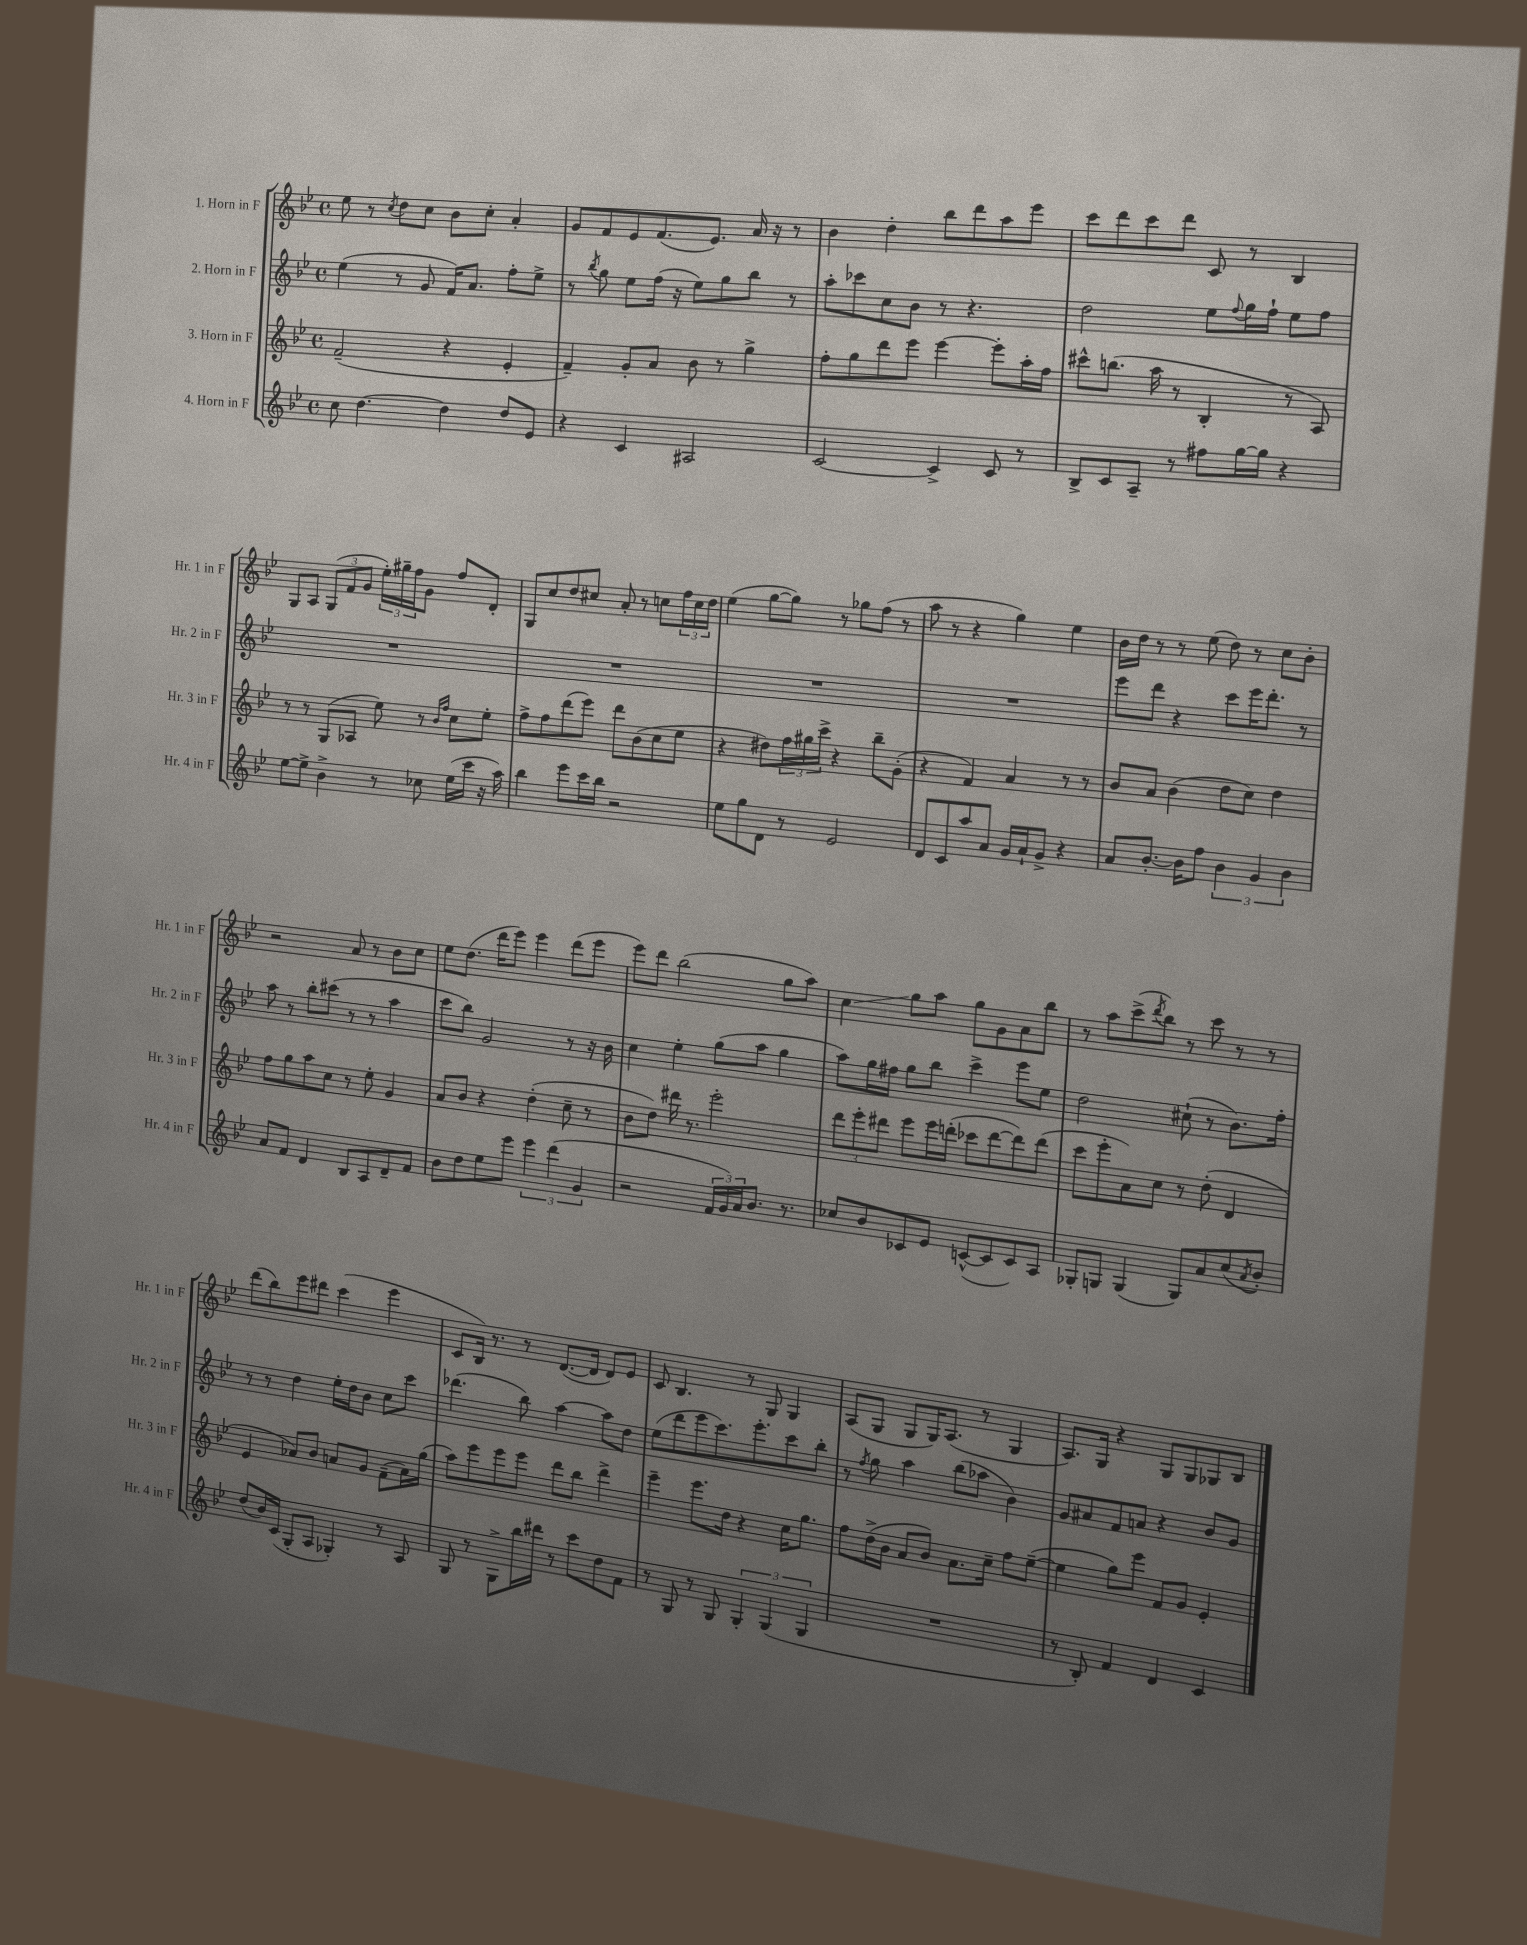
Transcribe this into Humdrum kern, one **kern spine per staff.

**kern	**kern	**kern	**kern
*staff4	*staff3	*staff2	*staff1
*clefG2	*clefG2	*clefG2	*clefG2
*k[b-e-]	*k[b-e-]	*k[b-e-]	*k[b-e-]
*M4/4	*M4/4	*M4/4	*M4/4
*met(c)	*met(c)	*met(c)	*met(c)
8cc	(2f~	(4ee-	8ee-
[4.dd	.	.	8r
.	.	.	8qcc
.	.	8r	8dd
.	.	8g	8cc
4dd]	4r	16f)	8b-
.	.	8.a	.
.	.	.	8cc'
8dd	4e-'	8ff'	4a'
8e-	.	8ee-^	.
=	=	=	=
4r	4f~)	8r	8g
.	.	8qbb-	.
.	.	8gg	8f
4c	8g'	8ee-	8e-
.	8a	(16ff	(8.f
.	.	16r	.
2A#	8b-	8ee-)	.
.	.	.	8.e-)
.	8r	8gg	.
.	4gg^	8bb-	16a
.	.	.	16r
.	.	8r	8r
=	=	=	=
[2c	8ff'	8aa'	4b-
.	8gg	8ccc-	.
.	8ddd	8cc	4dd'
.	8eee-	8b-	.
4c^]	[4eee-	8r	8bb-
.	.	4.r	8ddd
8c	8eee-']	.	8aa
8r	16aa'	.	8eee-
.	16ff	.	.
=	=	=	=
8B-^	8ccc#^^	2dd	8ccc
8c	(8.bb	.	8ddd
8A~	.	.	8ccc
.	16aa	.	.
8r	8r	.	8ddd
8ff#	4B-'	8ee-	8c
.	.	8qqff	.
[16gg	.	16gg	8r
16gg]	.	16ff`	.
4r	8r	8ee-	4B-
.	8A)	8ff	.
=	=	=	=
[8ee-	8r	1r	8G
8ee-^]	8r	.	8A
4b-^	(8G	.	(12G
.	.	.	12f
.	8A-	.	.
.	.	.	12g
8r	8ee-)	.	24ee-')
.	.	.	24gg#~
.	.	.	24ff
8cc-	8r	.	8g
.	16qqb-	.	.
.	16qqff	.	.
(16ee-	8cc	.	8ff
16ccc	.	.	.
16r	8ee-'	.	8d'
16aa)	.	.	.
=	=	=	=
4bb-	8ff^	1r	8G
.	8ff	.	8cc
8eee-	(8ddd	.	8dd
16ccc	8eee-)	.	8cc#
16bb-	.	.	.
2r	8ddd	.	8a'
.	(8b-	.	8r
.	8cc	.	8cc
.	8ee-	.	24ff
.	.	.	24cc
.	.	.	24dd
=	=	=	=
8ee-	4r	1r	(4ee-
8gg	.	.	.
8d	8dd#)	.	[8gg
8r	24ff	.	8gg])
.	24gg#	.	.
.	24ccc^	.	.
2e-	4r	.	8r
.	.	.	8gg-
.	8bb-~	.	(8ff
.	(8g'	.	8r
=	=	=	=
8d	4r	1r	8aa
8c	.	.	8r
8aa	4f)	.	4r
8a	.	.	.
16g	4a	.	4gg)
16a`	.	.	.
8g^	.	.	.
4r	8r	.	4ee-
.	8r	.	.
=	=	=	=
8a	8b-	8eee-	16b-
.	.	.	16dd
[8.b-'	8a	8ddd	8r
.	(4b-	4r	8r
16b-]	.	.	.
8ff	.	.	(8ee-
6b-	8dd	8ccc	8dd)
.	8cc)	16eee-	8r
6g	.	.	.
.	.	8.ddd'	.
.	4dd	.	8cc
6b-	.	.	.
.	.	8r	8b-'
=	=	=	=
8a	8ff	8aa	2r
8f	8gg	8r	.
4d	8aa	8bb-'	.
.	8cc	(8ccc#	.
8B-	8r	8r	8a
8A	8ee-'	8r	8r
8d~	4g	4aa	8b-
8f	.	.	8cc
=	=	=	=
8b-	8a	8ccc	8ee-
8dd	8b-	8bb-)	(8.dd
8ee-	4r	2g	.
.	.	.	16ddd
8eee-	.	.	8eee-)
6eee-	(4dd'	.	4eee-
(6ddd	.	.	.
.	8cc~	8r	(8ddd
6g	.	.	.
.	8r	16r	8eee-
.	.	16b-	.
=	=	=	=
2r	8b-	4cc	8eee-)
.	8dd)	.	8ddd
.	16ddd#	4ee-'	(2bb-
.	8.r	.	.
24f	2eee-'	(8gg	.
24g)	.	.	.
24a	.	.	.
8.b-	.	8aa	.
.	.	4gg	8gg
8.r	.	.	.
.	.	.	8aa)
=	=	=	=
8cc-	12ddd	8aa)	4cc
.	12eee-'	.	.
8b-	.	16gg	.
.	12ddd#	.	.
.	.	16ff#	.
8c-	8eee-	8gg	8gg
8e-	16eee-	8bb-	8aa
.	(16ddd'	.	.
([8c^^	8ccc-	4ccc^	8gg
8c]	[8ddd	.	8g
8c)	8ddd])	8eee-	8a
8A	(8ddd	8ee-	8bb-
=	=	=	=
8G-'	8ccc	2dd	8r
8G	8eee-'	.	8aa
(4G	8a)	.	(8ccc^
.	.	.	8qddd
.	8cc	.	8bb-)
8G)	8r	(8cc#`	8r
8a	(8dd'	8r	8ccc
(8cc	4d	8.b-)	8r
8qa	.	.	.
8b-')	.	.	8r
.	.	16ff'	.
=	=	=	=
(8dd	4e-	8r	(8ddd
16b-)	.	8r	8bb-)
(16c	.	.	.
8G'	8a-)	4dd	8eee-
8A	8b-	.	8ddd#
4G-')	8a	16ee-'	(4ccc
.	.	16dd	.
.	8g	8b-	.
8r	(8f~	8cc	4eee-
8A	16a)	8ccc	.
.	(16gg	.	.
=	=	=	=
8G	8aa)	(4.ddd-	8c
8r	8eee-	.	16B-)
.	.	.	8.r
8G^	8eee-	.	.
16bb-	8eee-	8bb-)	8r
16ddd#	.	.	.
8r	8ddd	[4aa	([8.d
8ccc	8bb-	.	.
.	.	.	16d]
8dd	4ddd^	8aa]	8d)
8f	.	8dd	8e-
=	=	=	=
8r	4eee-~	(8ee-	8c
8G	.	8ddd	4.B-
8r	8.eee-	8eee-	.
8G	.	8.ccc)	.
.	16dd	.	.
6G'	4r	.	8r
.	.	8.eee-'	.
.	.	.	8G
(6G	.	.	.
.	16cc	8ccc	4G
.	8.gg	.	.
6G	.	.	.
.	.	8bb-'	.
=	=	=	=
1r	8ff	8r	(8A
.	.	8qff	.
.	(16dd^	8gg	8G
.	16b-	.	.
.	8a	4aa	8G
.	8b-)	.	16G)
.	.	.	(8.A
.	8.a	(8bb-	.
.	.	8aa-	8r
.	16cc~	.	.
.	8ff	4b-)	4G
.	([8ee-~	.	.
=	=	=	=
8r	4ee-]	8g	8.A)
8B-')	.	8a#	.
.	.	.	16G
4f	8gg)	8f	4r
.	8eee-	8a	.
4d	8f	4r	8G
.	8g	.	8G
4c	4e-'	8b-	8G-
.	.	8g	8B-
==	==	==	==
*-	*-	*-	*-
